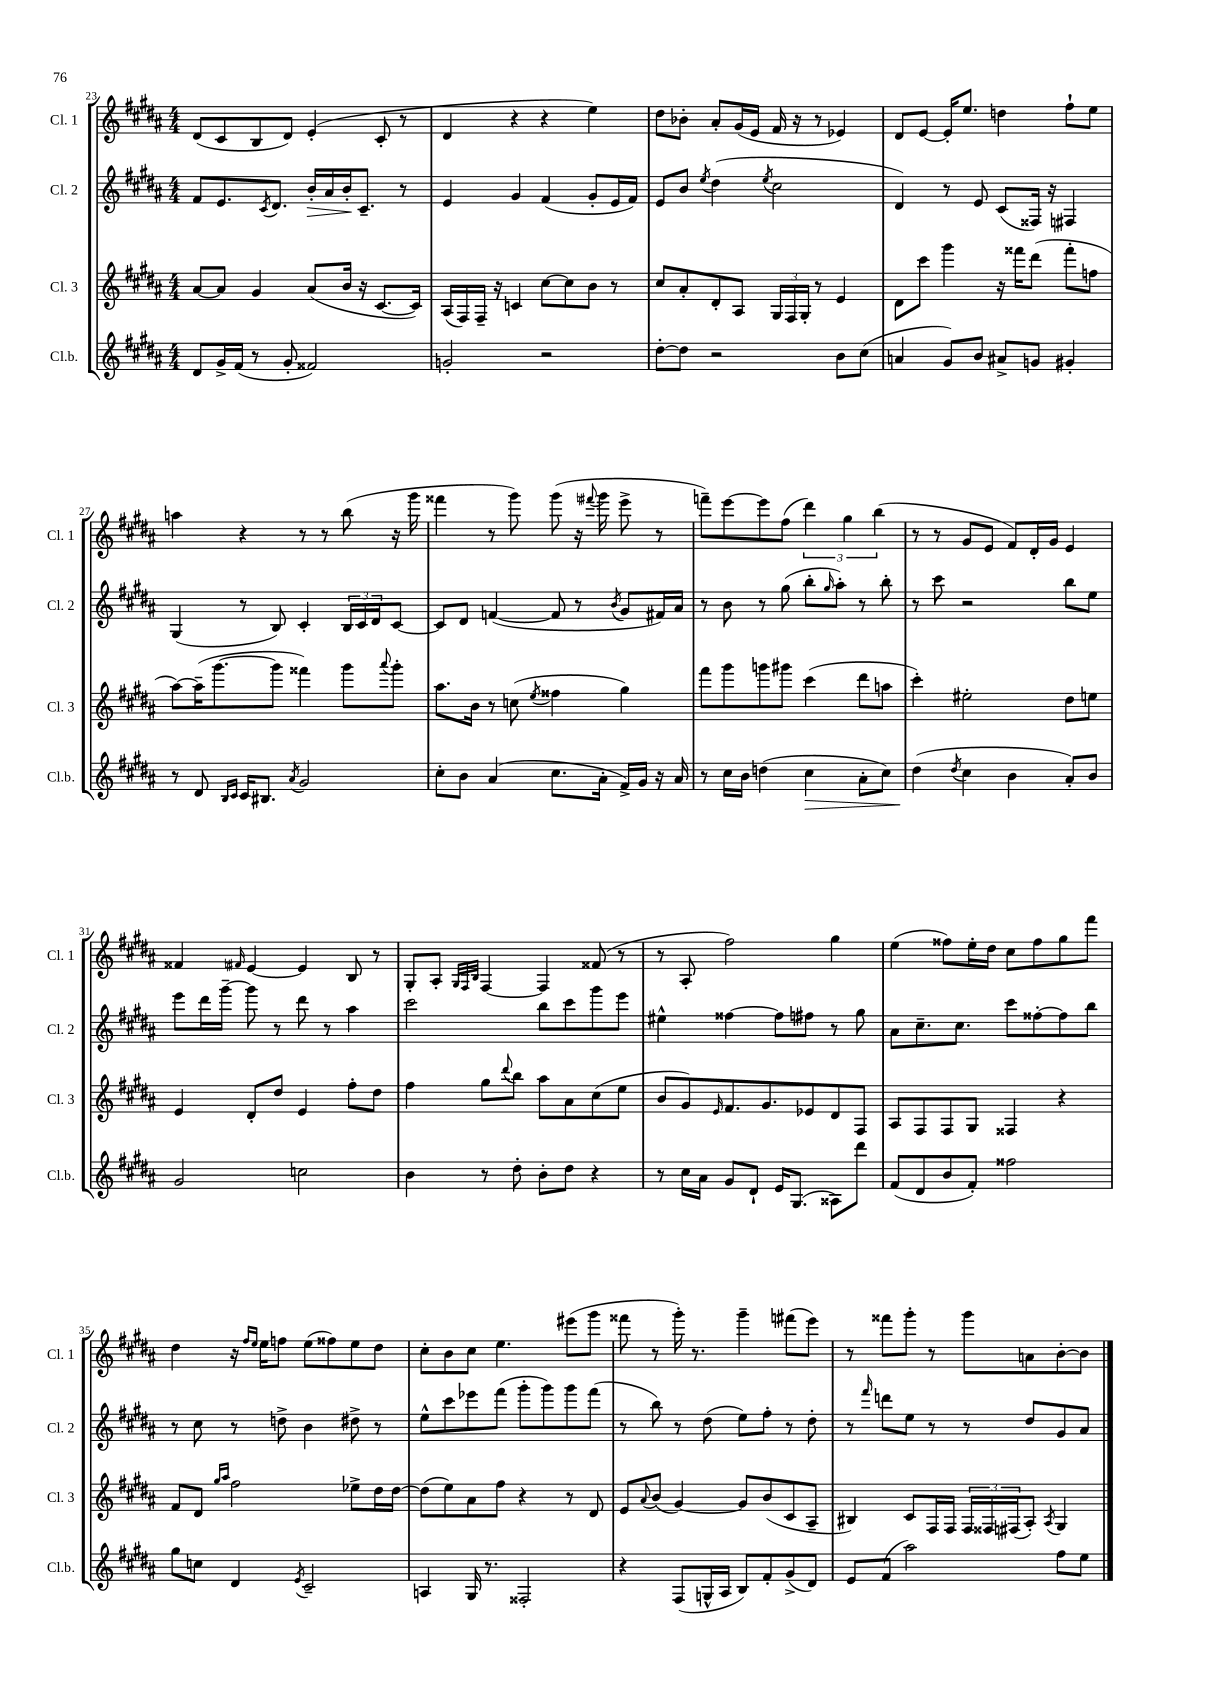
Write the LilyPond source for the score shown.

<<
\new StaffGroup <<
\new Staff = "s0" \with { instrumentName = "Cl. 1" shortInstrumentName = "Cl. 1" } {
    \clef treble \key b \major \numericTimeSignature \time 4/4
    dis'8( cis'8 b8 dis'8) e'4-.( cis'8-. r8 |
    dis'4 r4 r4 e''4) |
    dis''8 bes'8-. ais'8-. gis'16( e'16 fis'16 r16 r8 ees'4) |
    dis'8 e'8~ e'16-. e''8. d''4 fis''8-! e''8 |
    a''4 r4 r8 r8 b''8( r16 gis'''16 |
    fisis'''4 r8 gis'''8) gis'''8( r16 \appoggiatura { fis'''8 } gis'''16 e'''8-> r8 |
    f'''8--) e'''8~ e'''8 fis''8( \tuplet 3/2 { dis'''4) gis''4 b''4( } |
    r8 r8 gis'8 e'8 fis'8) dis'16-. gis'16 e'4 |
    fisis'4 \grace { fis'16 } e'4~ e'4 b8 r8 |
    gis8-. ais8-. \grace { gis32 fis32 b32 } fis4~ fis4 fisis'8( r8 |
    r8 ais8-. fis''2) gis''4 |
    e''4( fisis''8) e''16-. dis''16 cis''8 fisis''8 gis''8 fis'''8 |
    dis''4 r16 \grace { fis''16 e''16 } e''16 f''8 e''8( fisis''8) e''8 dis''8 |
    cis''8-. b'8 cis''8 e''4. eis'''8( gis'''8 |
    fisis'''8 r8 gis'''16-.) r8. gis'''4-- fis'''8( e'''8) |
    r8 fisis'''8 gis'''8-. r8 gis'''8 a'8 b'8~-. b'8 \bar "|." |
}
\new Staff = "s1" \with { instrumentName = "Cl. 2" shortInstrumentName = "Cl. 2" } {
    \clef treble \key b \major \numericTimeSignature \time 4/4
    fis'8 e'8. \acciaccatura { cis'8 } dis'8. b'16-.\> ais'16 b'16-.\! cis'8.-- r8 |
    e'4 gis'4 fis'4( gis'8-. e'16 fis'16) |
    e'8 b'8 \acciaccatura { e''8 } dis''4( \acciaccatura { e''8 } cis''2 |
    dis'4) r8 e'8 cis'8( fisis16) r16 fis4 |
    gis4( r8 b8) cis'4-. \tuplet 3/2 { b16 cis'16 dis'16 } cis'8~ |
    cis'8 dis'8 f'4~( f'8 r8 \acciaccatura { b'8 } gis'8 fis'16) ais'16 |
    r8 b'8 r8 gis''8( b''8-. \grace { gis''16 } ais''8-.) r8 b''8-. |
    r8 cis'''8 r2 b''8 e''8 |
    e'''8 dis'''16 gis'''16~-- gis'''8 r8 dis'''8 r8 ais''4 |
    cis'''2 b''8 cis'''8 gis'''8 e'''8 |
    eis''4-^ fisis''4~ fisis''8 fis''8 r8 gis''8 |
    ais'8 cis''8.-- cis''8. cis'''8 fisis''8~-. fisis''8 b''8 |
    r8 cis''8 r8 d''8-> b'4 dis''8-> r8 |
    e''8-^ cis'''8 ees'''8 fis'''8( gis'''8-. gis'''8) gis'''8 fis'''8( |
    r8 b''8) r8 dis''8( e''8) fis''8-. r8 dis''8-. |
    r8 \grace { fis'''16 } d'''8 e''8 r8 r8 dis''8 gis'8 ais'8 \bar "|." |
}
\new Staff = "s2" \with { instrumentName = "Cl. 3" shortInstrumentName = "Cl. 3" } {
    \clef treble \key b \major \numericTimeSignature \time 4/4
    ais'8~ ais'8 gis'4 ais'8( b'16 r16 cis'8.~ cis'16) |
    ais16( fis16) fis16-- r16 c'4 cis''8~ cis''8 b'8 r8 |
    cis''8 ais'8-. dis'8-. ais8 \tuplet 3/2 { gis16 fis16 gis16-. } r8 e'4 |
    dis'8 cis'''8 gis'''4 r16 fisis'''16 dis'''8( fisis'''8-. f''8 |
    ais''8~) ais''16--( gis'''8.~ gis'''8 fisis'''4) gis'''8 \appoggiatura { ais'''8 } gis'''8-. |
    ais''8. b'16 r8 c''8( \acciaccatura { e''8 } fisis''4 gis''4) |
    fis'''8 gis'''8 g'''8 gis'''8 cis'''4( dis'''8 a''8 |
    cis'''4-.) eis''2-. dis''8 e''8 |
    e'4 dis'8-. dis''8 e'4 fis''8-. dis''8 |
    fis''4 gis''8 \appoggiatura { dis'''8 } b''8 ais''8 ais'8 cis''8( e''8 |
    b'8 gis'8) \grace { e'16 } fis'8. gis'8. ees'8 dis'8 fis8 |
    ais8 fis8 fis8 gis8 fisis4 r4 |
    fis'8 dis'8 \grace { gis''16 ais''16 } fis''2 ees''8-> dis''16 dis''16~ |
    dis''8( e''8) ais'8 fis''8 r4 r8 dis'8 |
    e'8 \appoggiatura { ais'8 } b'8( gis'4~) gis'8 b'8( cis'8 ais8-- |
    bis4) cis'8 fis16 fis16 \tuplet 3/2 { fis16 fisis16 fis16( } ais8-.) \acciaccatura { ais8 } gis4 \bar "|." |
}
\new Staff = "s3" \with { instrumentName = "Cl.b." shortInstrumentName = "Cl.b." } {
    \clef treble \key b \major \numericTimeSignature \time 4/4
    dis'8 gis'16-> fis'16( r8 gis'8-. fisis'2) |
    g'2-. r2 |
    dis''8~-. dis''8 r2 b'8 cis''8( |
    a'4 gis'8) b'8 ais'8-> g'8 gis'4-. |
    r8 dis'8 \grace { b16 cis'16 } cis'16 bis8. \acciaccatura { ais'8 } gis'2 |
    cis''8-. b'8 ais'4( cis''8. ais'16-. fis'16->) gis'16 r16 ais'16 |
    r8 cis''16 b'16 d''4( cis''4\> ais'8-. cis''8) |
    dis''4\!( \acciaccatura { dis''8 } cis''4 b'4 ais'8-.) b'8 |
    gis'2 c''2 |
    b'4 r8 dis''8-. b'8-. dis''8 r4 |
    r8 cis''16 ais'16 gis'8 dis'8-! e'16 gis8.( aisis8) dis'''8 |
    fis'8( dis'8 b'8 fis'8-.) fisis''2 |
    gis''8 c''8 dis'4 \acciaccatura { e'8 } cis'2-- |
    a4 gis16 r8. fisis2-. |
    r4 fis8( g16-^ ais16 b8) fis'8-. gis'8->( dis'8) |
    e'8 fis'8( ais''2) fis''8 e''8 \bar "|." |
}
>>
>>
\layout { \context { \Score currentBarNumber = #23 } }
